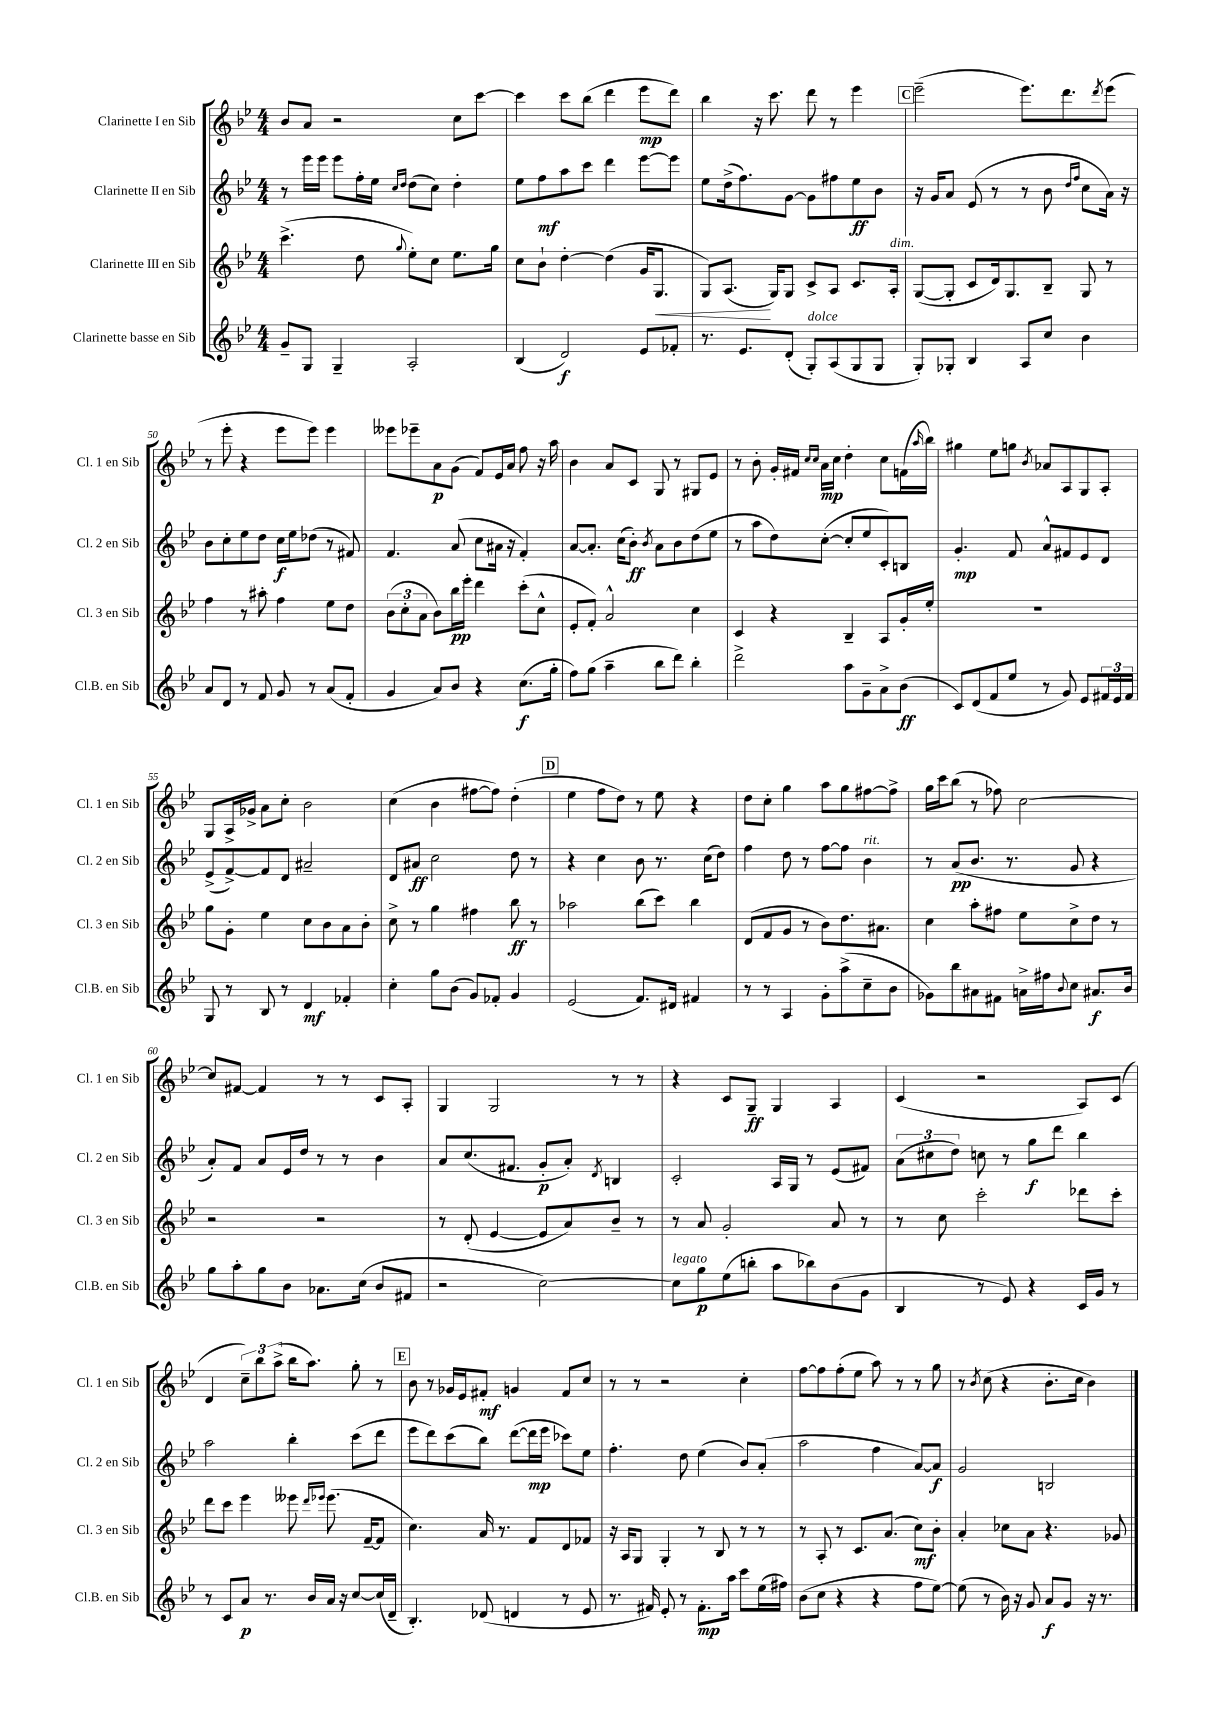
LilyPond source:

<<
\new StaffGroup <<
\new Staff = "s0" \with { instrumentName = "Clarinette I en Sib" shortInstrumentName = "Cl. 1 en Sib" } {
    \clef treble \key bes \major \numericTimeSignature \time 4/4
    bes'8 a'8 r2 c''8 c'''8~ |
    c'''4 c'''8 bes''8( d'''4 ees'''8\mp d'''8) |
    bes''4 r16 c'''8. d'''8 r8 ees'''4 |
    \mark \markup { \box "C" } ees'''2--( ees'''8.) d'''8. \acciaccatura { d'''8 } ees'''8( |
    r8 ees'''8-. r4 ees'''8 ees'''8) ees'''4 |
    eeses'''8 ees'''8-- a'8\p g'8( f'8) ees'16 a'16 f''8 r16 a''16 |
    bes'4 a'8 c'8 g8 r8 gis8 ees'8 |
    r8 bes'8-. g'16-. fis'16 \grace { c''16 c''16 } a'16\mp c''16 d''4-. c''8 f'16( \grace { a''16 } bes''16) |
    gis''4 ees''8 g''8 \acciaccatura { bes'8 } aes'8 a8 g8 a8-. |
    g8 a16-> ges'16-> a'8 c''8-. bes'2 |
    c''4( bes'4 fis''8~ fis''8) d''4-.( |
    \mark \markup { \box "D" } ees''4 f''8 d''8) r8 ees''8 r4 |
    d''8 c''8-. g''4 a''8 g''8 fis''8~ fis''8-> |
    g''16 c'''16 bes''8( r8 fes''8) c''2~ |
    c''8 fis'8~ fis'4 r8 r8 c'8 a8-. |
    g4 g2 r8 r8 |
    r4 c'8 g8--\ff g4 a4 |
    c'4( r2 a8) c'8( |
    d'4 \tuplet 3/2 { c''8--) bes''8 a''8->( } bes''16 a''8.) g''8-. r8 |
    \mark \markup { \box "E" } bes'8 r8 ges'16 ees'16 fis'8-.\mf g'4 fis'8 c''8 |
    r8 r8 r2 c''4-. |
    f''8~ f''8 f''8-.( ees''8 a''8) r8 r8 g''8 |
    r8 \acciaccatura { bes'8 } c''8( r4 bes'8.-. c''16 bes'4) \bar "|." |
}
\new Staff = "s1" \with { instrumentName = "Clarinette II en Sib" shortInstrumentName = "Cl. 2 en Sib" } {
    \clef treble \key bes \major \numericTimeSignature \time 4/4
    r8 ees'''16 ees'''16 ees'''8 f''16-. ees''16 \grace { c''16 d''16 } d''8( c''8) d''4-. |
    ees''8 f''8\mf a''8 c'''8 d'''4 ees'''8~ ees'''8 |
    ees''8 d''16->( f''8.) g'8~ g'8 fis''8 ees''8\ff bes'8 |
    \mark \markup { \box "C" } r16 g'16 a'8 ees'8( r8 r8 bes'8 \grace { d''16 f''16 } c''8 a'16) r16 |
    bes'8 c''8-. ees''8 d''8 c''16\f ees''16 des''8( r8 fis'8) |
    f'4. a'8( c''8 ais'16 r16 f'4-.) |
    a'8~ a'8.-. c''16( bes'8-.\ff) \acciaccatura { bes'8 } a'8 bes'8 d''8( ees''8 |
    r8 a''8 d''8) c''8~-.( c''8-. ees''8 c'8-.) b8 |
    g'4.-.\mp f'8 a'8-^ fis'8 ees'8 d'8 |
    ees'8->( f'8~->) f'8 d'8 ais'2-- |
    d'8 ais'8\ff c''2 d''8 r8 |
    \mark \markup { \box "D" } r4 c''4 bes'8 r8. c''16( d''8) |
    f''4 d''8 r8 f''8~ f''8 bes'4^\markup { \italic "rit." } |
    r8 a'8\pp( bes'8. r8. g'8 r4 |
    a'8-.) f'8 a'8 ees'16 d''16 r8 r8 bes'4 |
    a'8 c''8.( fis'8. g'8-.\p a'8-.) \acciaccatura { d'8 } b4 |
    c'2-. a16 g16 r8 ees'8( fis'8) |
    \tuplet 3/2 { a'8( cis''8 d''8) } c''8 r8 g''8\f d'''8 bes''4 |
    a''2 bes''4-. c'''8( d'''8 |
    \mark \markup { \box "E" } ees'''8 d'''8) c'''8( bes''8) d'''8~( d'''16\mp ees'''16 ces'''8) ees''8 |
    f''4.-. d''8 ees''4( bes'8) a'8-.( |
    a''2 f''4 a'8~) a'8\f |
    g'2 b2 \bar "|." |
}
\new Staff = "s2" \with { instrumentName = "Clarinette III en Sib" shortInstrumentName = "Cl. 3 en Sib" } {
    \clef treble \key bes \major \numericTimeSignature \time 4/4
    c'''4.->( d''8 \appoggiatura { g''8 } ees''8-.) c''8 ees''8. g''16 |
    c''8 bes'8-! d''4~-. d''4( g'16 g8.\< |
    g8) a8.\!( g16) g8 c'8-> a8 c'8. a16-.^\markup { \italic "dim." } |
    \mark \markup { \box "C" } g8~( g8-. c'8 d'16) g8. bes8-- g8 r8 |
    f''4 r8 ais''8-. f''4 ees''8 d''8 |
    \tuplet 3/2 { bes'8( c''8-. a'8 } bes'8) bes''16\pp ees'''16-. d'''4 c'''8-.( c''8-^ |
    ees'8-. f'8-.) a'2-^ c''4 |
    c'4 r4 bes4-- a8 g'16-. ees''16-. |
    R1 |
    g''8 g'8-. ees''4 c''8 bes'8 a'8 bes'8-. |
    c''8-> r8 g''4 fis''4 bes''8\ff r8 |
    \mark \markup { \box "D" } aes''2 bes''8( c'''8) bes''4 |
    d'8( f'8 g'8 r8 bes'8) d''8. ais'8. |
    c''4 a''8-. fis''8 ees''8 c''8-> d''8 r8 |
    r2 r2 |
    r8 d'8-.( ees'4~ ees'8 a'8) bes'8-- r8 |
    r8 a'8 g'2-. a'8 r8 |
    r8 c''8 c'''2-. des'''8 c'''8-. |
    d'''8 c'''8 ees'''4 eeses'''8 \grace { d'''16 ees'''16 } ees'''8.( f'16~-- f'8 |
    \mark \markup { \box "E" } c''4.) a'16 r8. f'8 d'8 fes'8 |
    r16 a16 g8 g4-. r8 bes8 r8 r8 |
    r8 a8-. r8 c'8. a'8.( c''8\mf) bes'8-. |
    a'4-. ces''8 a'8 r4. ges'8 \bar "|." |
}
\new Staff = "s3" \with { instrumentName = "Clarinette basse en Sib" shortInstrumentName = "Cl.B. en Sib" } {
    \clef treble \key bes \major \numericTimeSignature \time 4/4
    g'8-- g8 g4-- a2-. |
    bes4( d'2\f) ees'8 fes'8-. |
    r8. ees'8. d'8-.( g8-.^\markup { \italic "dolce" }) a8( g8 g8 |
    \mark \markup { \box "C" } g8-.) ges8-. bes4 a8 c''8 bes'4 |
    a'8 d'8 r8 f'8 g'8 r8 a'8( f'8-. |
    g'4 a'8) bes'8 r4 c''8.\f( g''16-. |
    f''8) g''8( a''4-- bes''8 d'''8) bes''4-. |
    d'''2-> a''8 g'8-- a'8-> bes'8\ff( |
    c'8) d'8( f'8 ees''8 r8 g'8) ees'8 \tuplet 3/2 { fis'16 ees'16 fis'16 } |
    g8 r8 bes8 r8 d'4\mf fes'4-. |
    c''4-. g''8 bes'8( g'8) fes'8-. g'4 |
    \mark \markup { \box "D" } ees'2( f'8.) dis'16 fis'4 |
    r8 r8 a4 g'8-. a''8->( c''8-- bes'8 |
    ges'8) bes''8 ais'8 fis'8 a'16-> fis''16 \appoggiatura { bes'8 } c''8 ais'8.\f bes'16 |
    g''8 a''8-. g''8 bes'8 aes'8. c''16( bes'8 fis'8 |
    r2 c''2~) |
    c''8^\markup { \italic "legato" } g''8\p ees''8( b''8-. a''8 bes''8) bes'8( g'8 |
    bes4 r8 ees'8) r4 c'16 g'16 r8 |
    r8 c'8 a'8\p r8. bes'16 a'16 r16 c''8~ c''16( d'16-- |
    \mark \markup { \box "E" } bes4.-.) des'8( d'4 r8 ees'8 |
    r8. fis'16) ees'8-. r8 fis'8.-.\mp a''16 c'''8 ees''16( fis''16) |
    bes'8( c''8 r4 r4 f''8 ees''8~) |
    ees''8( r8 bes'16) r16 g'8 a'8\f g'8 r16 r8. \bar "|." |
}
>>
>>
\layout { \context { \Score currentBarNumber = #46 \override BarNumber.break-visibility = ##(#f #t #t) barNumberVisibility = #(every-nth-bar-number-visible 5) } }
